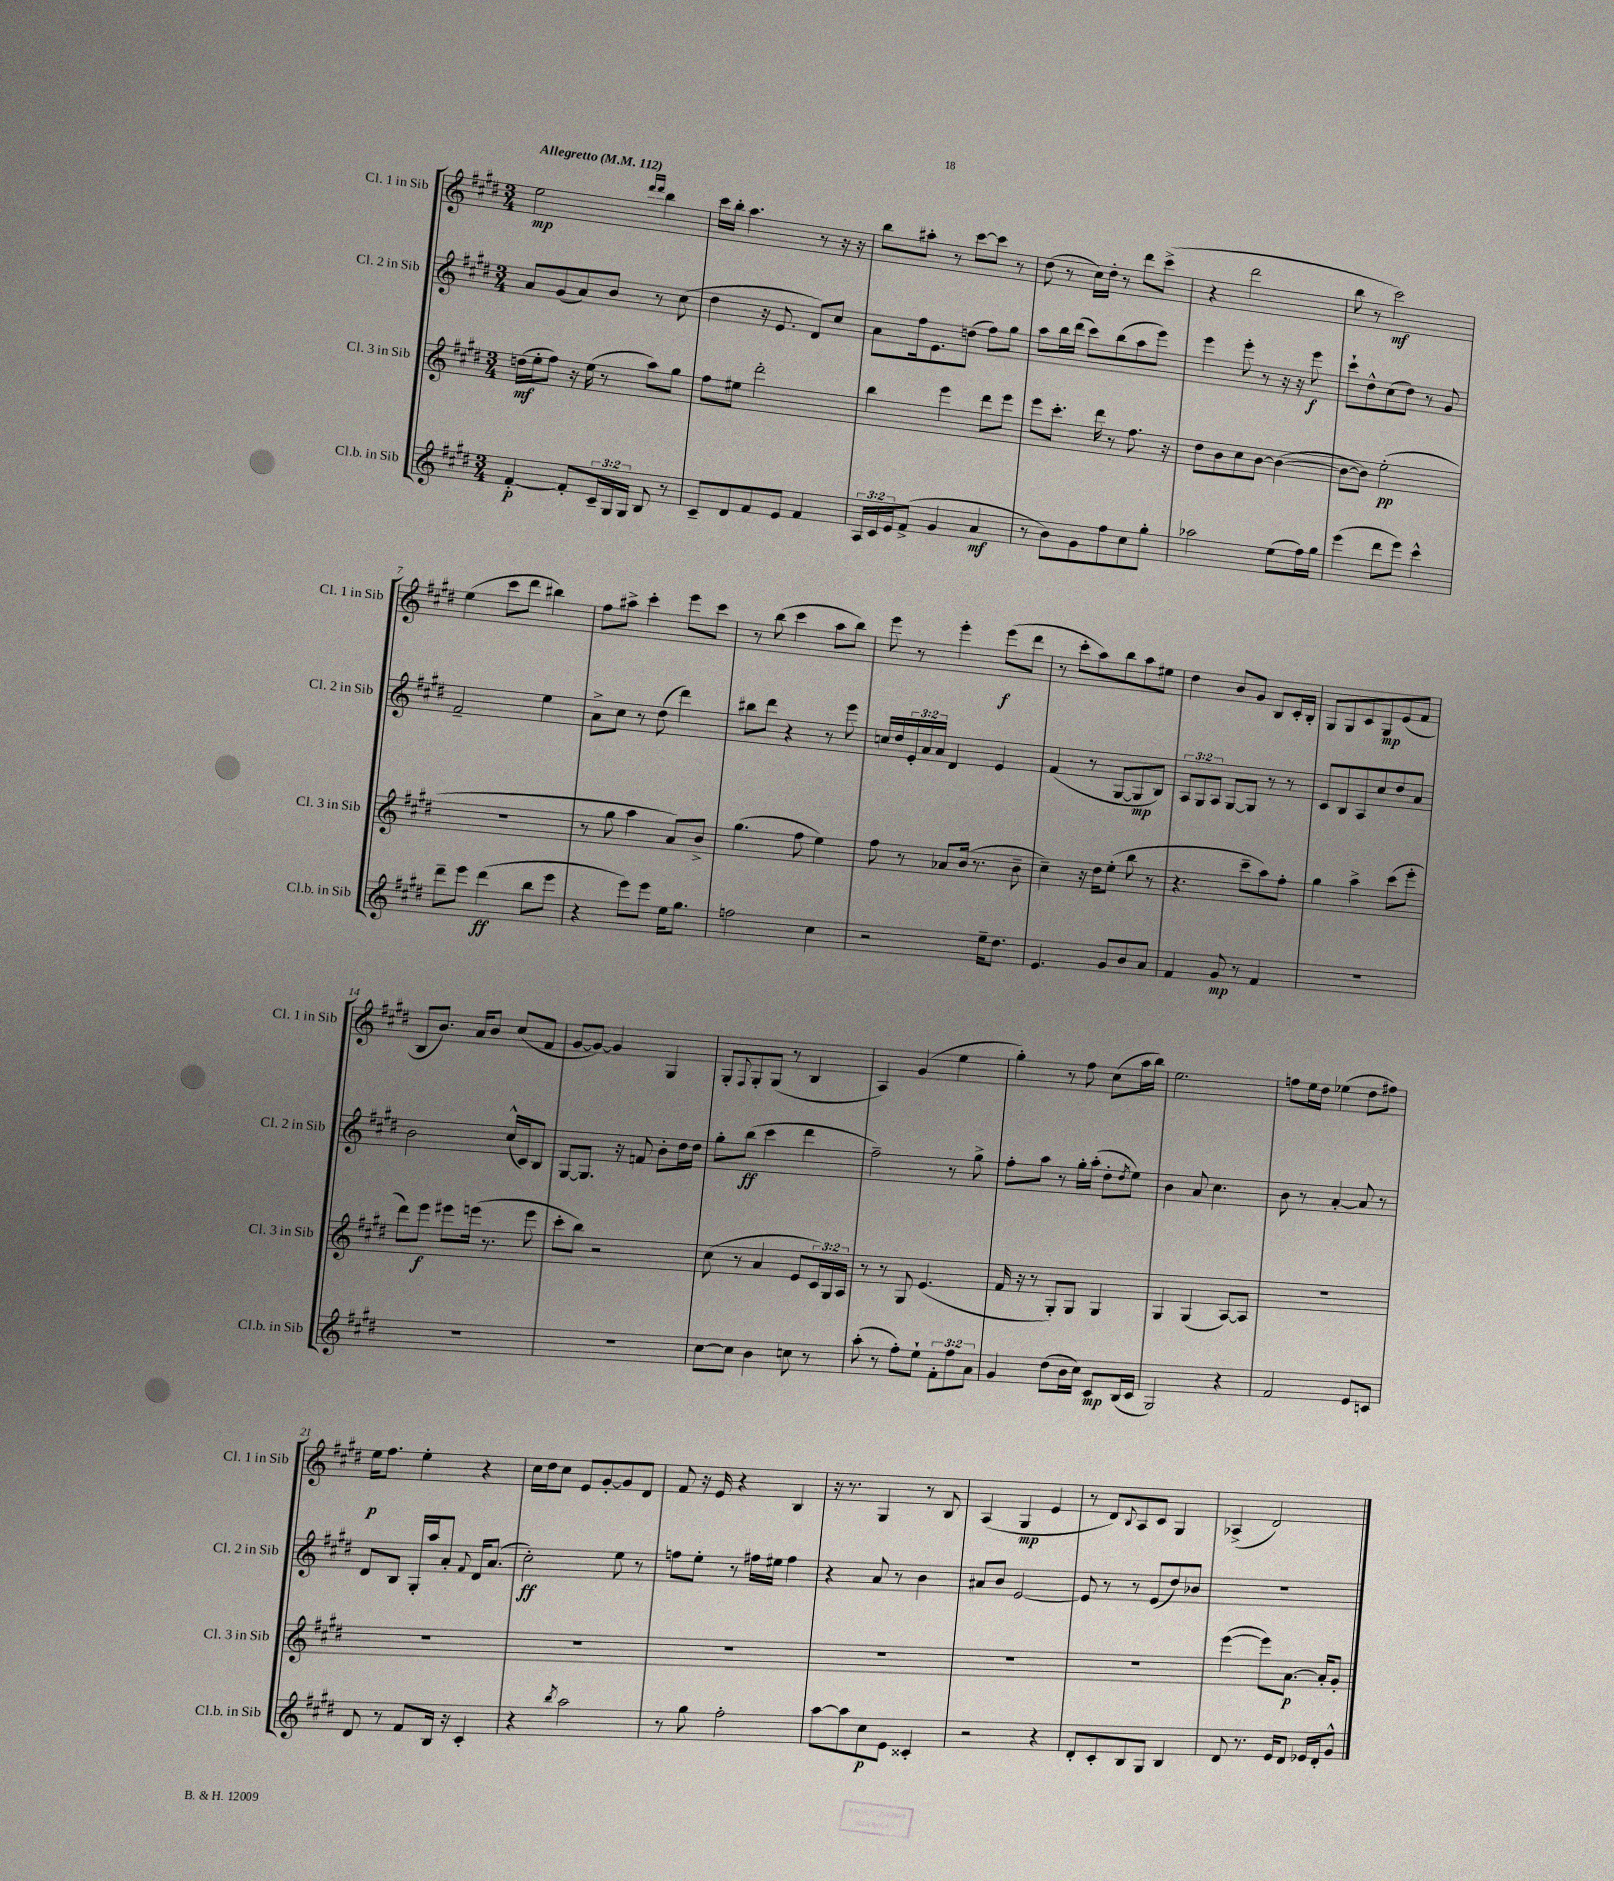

**kern	**kern	**kern	**kern
*staff4	*staff3	*staff2	*staff1
*clefG2	*clefG2	*clefG2	*clefG2
*k[f#c#g#d#]	*k[f#c#g#d#]	*k[f#c#g#d#]	*k[f#c#g#d#]
*M3/4	*M3/4	*M3/4	*M3/4
*MM112	*MM112	*MM112	*MM112
[4f#'	(16dd	8a	2ee
.	16ee'	.	.
.	8ff#)	(8g#	.
8f#']	16r	8a)	.
.	(16ee	.	.
24c#~	8r	8b	.
24G#	.	.	.
24G#	.	.	.
.	.	.	16qqddd#
.	.	.	16qqddd#
8B	8aa)	8r	4bb
8r	8gg#	(8cc#	.
=	=	=	=
8c#~	8ff#	4dd#	16ccc#
.	.	.	16bb'
8d#	8ee#	.	4.aa
8f#	2ddd#'	16r	.
.	.	8.e	.
8e	.	.	.
4f#	.	8d#)	8r
.	.	8cc#	16r
.	.	.	16r
=	=	=	=
24A	4bb	8a	8bb
24c#	.	.	.
24e	.	.	.
(8f#^	.	16ff#	8aa#'
.	.	8.e	.
4g#	4eee	.	8r
.	.	(8dd	[8ccc#
4a	8ddd#	8ff#)	8ccc#]
.	8eee	8gg#	8r
=	=	=	=
8r	8eee	8aa	(8dd#
8b)	8.ccc#'	16bb	8r
.	.	(16ddd#	.
8g#	.	8ccc#)	16cc#)
.	16ddd#	.	16dd#'
8ff#	8r	(8bb	8r
8cc#	8.ff#	8aa	8ddd#
8gg#'	.	8eee)	(8ccc#^
.	16r	.	.
=	=	=	=
2aa-	8dd#	4eee	4r
.	8b	.	.
.	8cc#	8eee'	2ddd#
.	[8b	8r	.
(8ee	(4b_	16r	.
.	.	16r	.
16ff#)	.	8eee	.
16gg#	.	.	.
=	=	=	=
(4eee	8b_	8ccc#`	8bb
.	8b])	8dd#^^	8r
8ddd#	(2ee'	(8cc#	2ccc#)
8eee)	.	8dd#)	.
4ccc#^^	.	8r	.
.	.	8g#	.
=	=	=	=
8ddd#~	2.r	2f#~	(4ee
8eee	.	.	.
(4ddd#	.	.	8ccc#
.	.	.	8ddd#
8bb	.	4ee	4bb#)
8eee	.	.	.
=	=	=	=
4r	8r	8a^	8ff#
.	8gg#	8cc#	8aa#^
8eee)	4aa	8r	4ccc#'
8eee	.	(8dd#	.
16ee	8a)	4ddd#)	8eee
8.gg#	.	.	.
.	8b^	.	8ccc#
=	=	=	=
2ff	(4.gg#	8bb#	8r
.	.	8ddd#	(8bb
.	.	4r	4ccc#
.	8ff#	.	.
4cc#	4ee)	8r	8aa
.	.	8eee	8bb)
=	=	=	=
2r	8ff#	16cc	8eee
.	.	16dd#	.
.	8r	24e'	8r
.	.	24a	.
.	.	24a	.
.	8a-	4d#	4eee'
.	(16b	.	.
.	8.r	.	.
16ee~	.	4e	(8eee
8.dd#	.	.	.
.	8b~	.	8ddd#
=	=	=	=
4.e	4cc#~)	(4f#	8r
.	.	.	8ccc#'
.	16r	8r	8aa)
.	16dd#	.	.
8g#	(8ee'	[8G#	8bb
8b	8bb	8G#]	8aa
8a	8r	8B)	8ee#
=	=	=	=
4f#	4.r	12A	4dd#
.	.	12G#	.
.	.	12A	.
8g#	.	[8G#	8b
8r	8ccc#~	8G#]	8g#
4f#	8aa)	8r	8B
.	8ff#'	8r	16c#'
.	.	.	16B'
=	=	=	=
2.r	4gg#	8c#	8G#
.	.	8B	8G#
.	4aa^	8A	8c#
.	.	8cc#	8G#
.	(8ccc#	8dd#	(8e
.	8eee'	8a	8f#
=	=	=	=
2.r	8ddd#)	2b	8B
.	8eee	.	8.b)
.	8eee#	.	.
.	.	.	16a
.	(16eee	.	8b
.	8.r	.	.
.	.	(16cc#^^	(8cc#
.	.	16c#)	.
.	8eee	8B	8f#
=	=	=	=
2.r	8ccc#'	[8G#	[8g#
.	8bb)	8.G#]	8g#_)
.	2r	.	4g#]
.	.	16r	.
.	.	8f	.
.	.	8b'	4G#
.	.	16dd#	.
.	.	16dd#	.
=	=	=	=
[8cc#	(8cc#	8gg#'	8G#'
.	.	.	8qqF#
8cc#]	8r	(8bb	8G#'
4b	4a	4ccc#	(8G#
.	.	.	8r
8cc	8e	4ddd#	4B
8r	24c#)	.	.
.	24G#	.	.
.	24A	.	.
=	=	=	=
(8aa'	8r	2ff#~)	4A)
8r	8r	.	.
8ff#')	8G#	.	(4g#
8ee`	(4.e	.	.
12f#'	.	8r	4ee
12ff#	.	.	.
.	.	8gg#^	.
12a	.	.	.
=	=	=	=
4g#	16f#	8ff#'	4gg#')
.	16r	.	.
.	8r	8aa	.
(8dd#	8G#')	8r	8r
16b	8G#	16gg#'	8ff#
16cc#)	.	(16aa'	.
8c#	4G#	8dd#'	(8cc#
.	.	8qdd#	.
(16B	.	8ee)	16aa
16c#	.	.	16bb)
=	=	=	=
2G#)	4G#	4b	2.ee
.	(4G#	8a	.
.	.	4.cc#	.
4r	[8A)	.	.
.	8A]	.	.
=	=	=	=
2f#	2.r	8b	8ff
.	.	8r	16ee
.	.	.	16dd#
.	.	[4a'	(4ee-
8e	.	8a]	8dd#
8c	.	8r	8ff#)
=	=	=	=
8d#	2.r	8d#	16ee
.	.	.	8.ff#
8r	.	8B	.
8f#	.	16G#'	4ee'
.	.	16aa	.
16B	.	8a'	.
16r	.	.	.
.	.	8qqf#	.
4c#'	.	16d#	4r
.	.	(8.a	.
=	=	=	=
4r	2.r	2cc#')	16cc#
.	.	.	16dd#
.	.	.	8cc#
8qbb	.	.	.
2aa	.	.	8e
.	.	.	[8g#'
.	.	8ee	8g#]
.	.	8r	8d#
=	=	=	=
8r	2.r	8ff	8f#
8gg#	.	8ee'	16r
.	.	.	16e
2ff#'	.	8r	4r
.	.	16ff#	.
.	.	16ee#	.
.	.	4ff#	4B
=	=	=	=
[8aa	2.r	4r	16r
.	.	.	8.r
8aa]	.	.	.
8cc#	.	8a	4G#
8e	.	8r	.
4c##'	.	4b	8r
.	.	.	8B
=	=	=	=
2r	2.r	8a#	(4A
.	.	8b	.
.	.	[2e	4G#
4r	.	.	4e
=	=	=	=
8d#'	2.r	8e]	8r
8c#'	.	8r	8d#)
.	.	.	8qqB
8B	.	8r	8A
8G#	.	(8e	8c#
4B	.	8dd#)	4G#
.	.	8b-	.
=	=	=	=
8d#	([4eee	2.r	(4A-^
8.r	.	.	.
.	8eee])	.	2d#)
16e	.	.	.
8d#	[8.a	.	.
16e-	.	.	.
16d#'	16a']	.	.
8g#^^	8g#'	.	.
==	==	==	==
*-	*-	*-	*-
